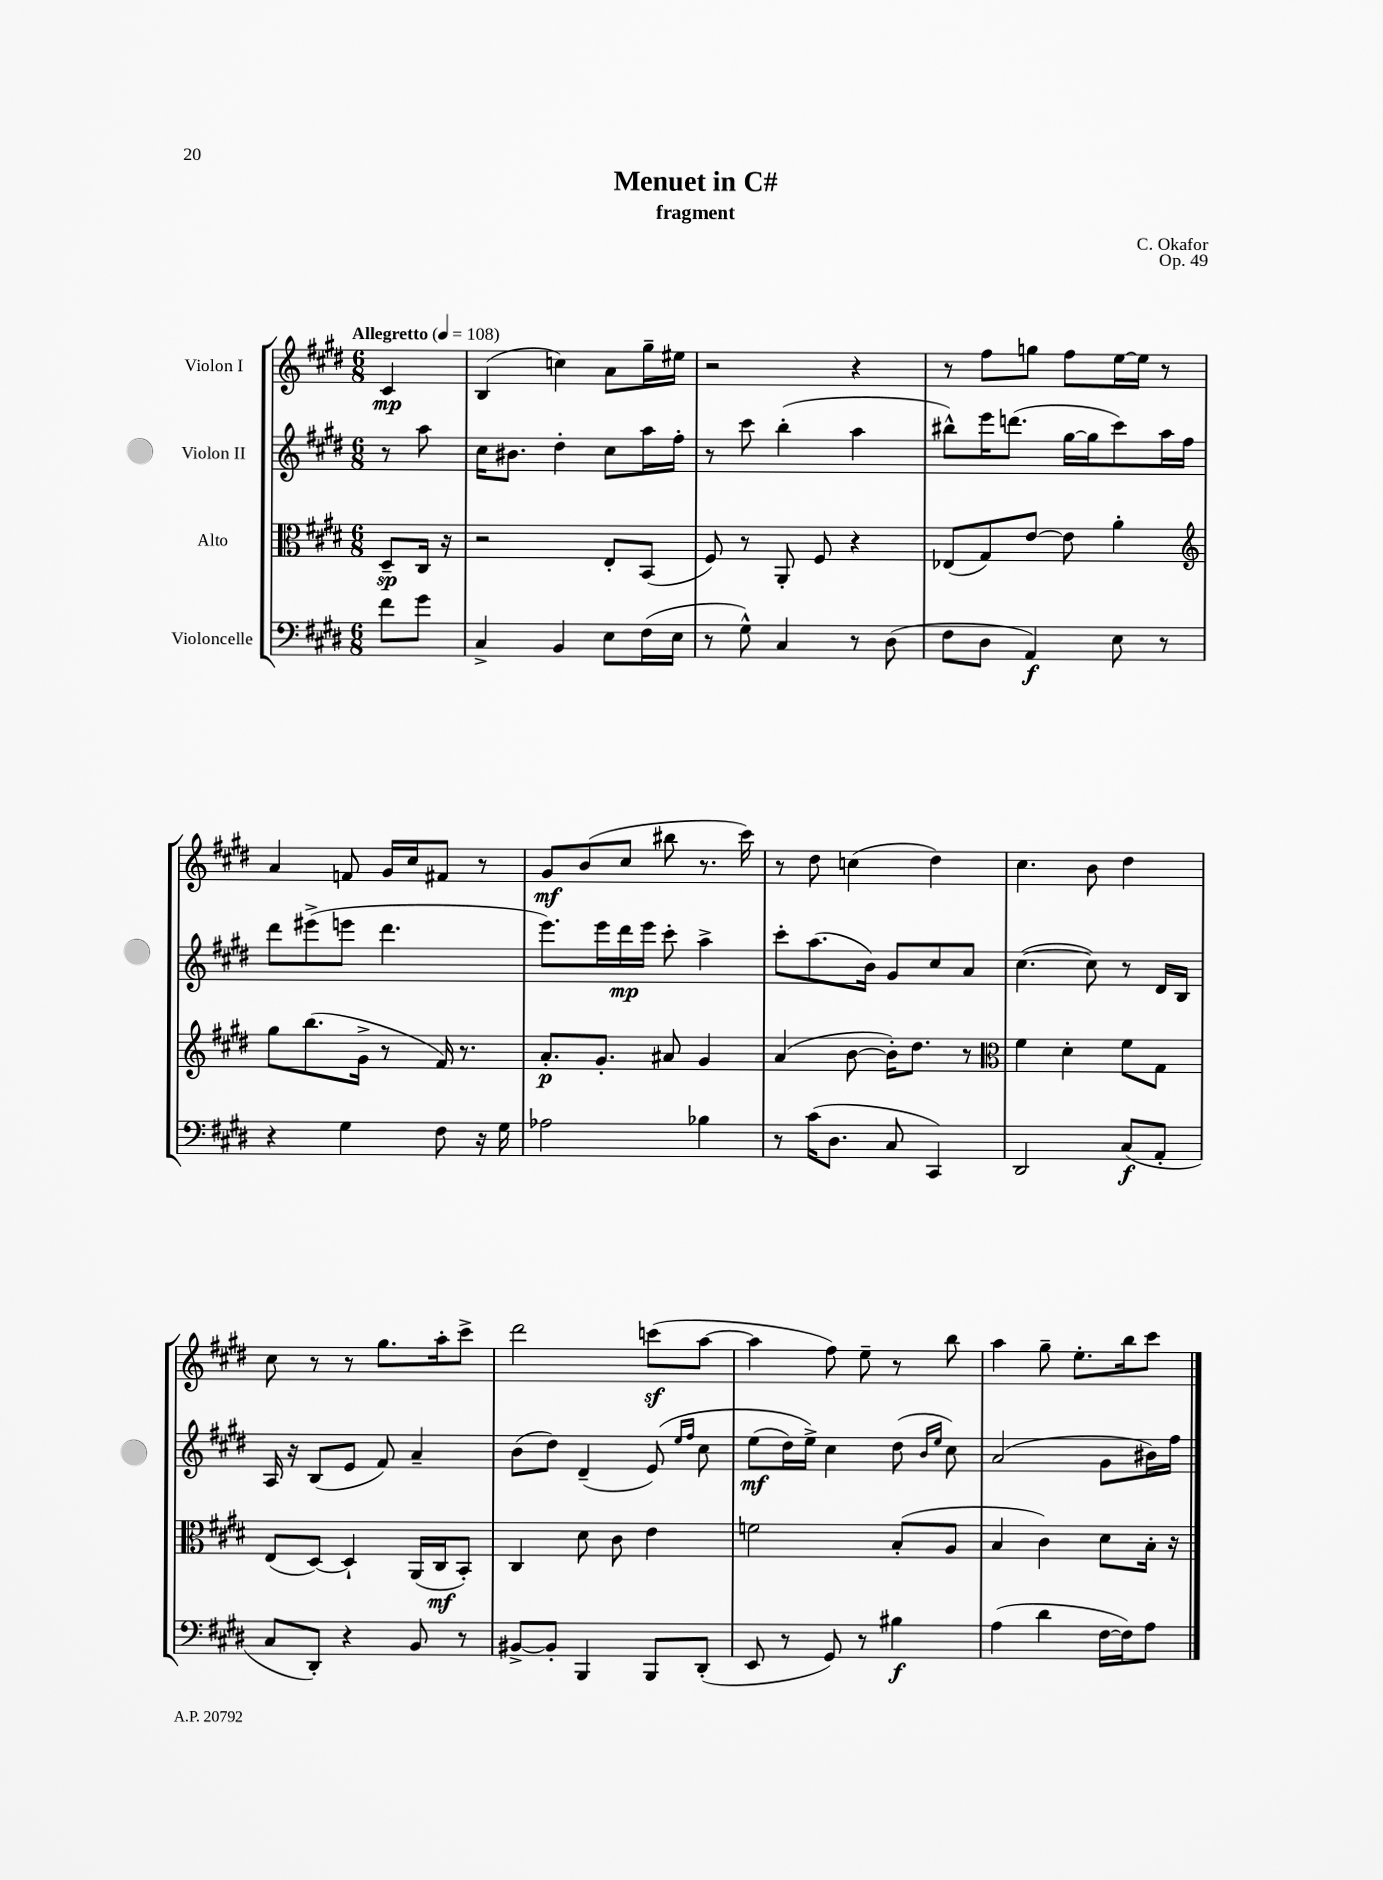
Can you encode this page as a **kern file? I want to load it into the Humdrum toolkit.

**kern	**dynam	**kern	**dynam	**kern	**dynam	**kern	**dynam
*part4	*part4	*part3	*part3	*part2	*part2	*part1	*part1
*staff4	*staff4	*staff3	*staff3	*staff2	*staff2	*staff1	*staff1
*I"Violoncelle	*	*I"Alto	*	*I"Violon II	*	*I"Violon I	*
*clefF4	*	*clefC3	*	*clefG2	*	*clefG2	*
*k[f#c#g#d#]	*	*k[f#c#g#d#]	*	*k[f#c#g#d#]	*	*k[f#c#g#d#]	*
*M6/8	*	*M6/8	*	*M6/8	*	*M6/8	*
*MM108	*	*MM108	*	*MM108	*	*MM108	*
=	=	=	=	=	=	=	=
!	!	!	!	!	!	!LO:TX:a:B:t=Allegretto	!
8f#\L	.	8D#~/L	sp	8r	.	4c#/	mp
8g#\J	.	16C#/Jk	.	8aa\	.	.	.
.	.	16r	.	.	.	.	.
=1	=1	=1	=1	=1	=1	=1	=1
4C#^/	.	2r	.	16cc#\KL	.	(4B/	.
.	.	.	.	8.b#X\J	.	.	.
4BB/	.	.	.	4dd#'\	.	4ccn\)	.
8E\L	.	8E'/L	.	8cc#\L	.	8a\L	.
(16F#\L	.	(8BB/J	.	16aa\L	.	16gg#~\L	.
16E\JJ	.	.	.	16ff#'\JJ	.	16ee#X\JJ	.
=2	=2	=2	=2	=2	=2	=2	=2
8r	.	8F#/)	.	8r	.	2r	.
8G#^^\)	.	8r	.	8ccc#\	.	.	.
4C#/	.	8AA'/	.	(4bb'\	.	.	.
.	.	8F#/	.	.	.	.	.
8r	.	4r	.	4aa\	.	4r	.
(8D#\	.	.	.	.	.	.	.
=3	=3	=3	=3	=3	=3	=3	=3
8F#\L	.	(8E-X/L	.	8bb#X^^\L)	.	8r	.
8D#\J	.	8G#/)	.	16eee\K	.	8ff#\L	.
.	.	.	.	(8.dddn\J	.	.	.
4AA/)	f	[8e/J	.	.	.	8ggn\J	.
.	.	8e\]	.	[16gg#\LL	.	8ff#\L	.
.	.	.	.	16gg#\J]	.	.	.
8E\	.	4a'\	.	8ccc#\)	.	[16ee\L	.
.	.	.	.	.	.	16ee\JJ]	.
8r	.	.	.	16aa\L	.	8r	.
.	.	.	.	16ff#\JJ	.	.	.
!!LO:LB:g=z
=4	=4	=4	=4	=4	=4	=4	=4
*	*	*clefG2	*	*	*	*	*
4r	.	8gg#\L	.	8ddd#\L	.	4a/	.
.	.	(8.bb\	.	(8eee#X^\	.	.	.
4G#\	.	.	.	8eeen\J	.	8fn/	.
.	.	16g#^\Jk	.	.	.	.	.
.	.	8r	.	4.ddd#\	.	16g#/LL	.
.	.	.	.	.	.	16cc#/J	.
8F#\	.	16f#/)	.	.	.	8f#X/J	.
.	.	8.r	.	.	.	.	.
16r	.	.	.	.	.	8r	.
16G#\	.	.	.	.	.	.	.
=5	=5	=5	=5	=5	=5	=5	=5
2A-X\	.	8.a'/L	p	8.eee\L)	.	8g#/L	mf
.	.	.	.	.	.	(8b/	.
.	.	8.g#'/J	.	16eee\L	.	.	.
.	.	.	.	16ddd#\	mp	8cc#/J	.
.	.	.	.	16eee\JJ	.	.	.
.	.	8a#X/	.	8ccc#'\	.	8bb#X\	.
4B-X\	.	4g#/	.	4aa^\	.	8.r	.
.	.	.	.	.	.	16ccc#\)	.
=6	=6	=6	=6	=6	=6	=6	=6
8r	.	(4a/	.	8ccc#'\L	.	8r	.
(16c#\KL	.	.	.	(8.aa\	.	8dd#\	.
8.D#\J	.	.	.	.	.	.	.
.	.	[8b\	.	.	.	(4ccn\	.
.	.	.	.	16b\Jk)	.	.	.
8C#/	.	16b'\KL])	.	8g#/L	.	.	.
.	.	8.dd#\J	.	.	.	.	.
4CC#/)	.	.	.	8cc#/	.	4dd#\)	.
.	.	8r	.	8a/J	.	.	.
=7	=7	=7	=7	=7	=7	=7	=7
*	*	*clefC3	*	*	*	*	*
2DD#/	.	4f#\	.	([4.cc#\	.	4.cc#\	.
.	.	4d#'\	.	.	.	.	.
.	.	.	.	8cc#\])	.	8b\	.
(8C#/L	f	8f#\L	.	8r	.	4dd#\	.
8AA'/J	.	8G#\J	.	16d#/LL	.	.	.
.	.	.	.	16B/JJ	.	.	.
!!LO:LB:g=z
=8	=8	=8	=8	=8	=8	=8	=8
8C#/L	.	(8E/L	.	16A/	.	8cc#\	.
.	.	.	.	16r	.	.	.
8DD#'/J)	.	[8D#/J)	.	(8B/L	.	8r	.
4r	.	4D#`/]	.	8e/J	.	8r	.
.	.	.	.	8f#/)	.	8.gg#\L	.
8BB/	.	(16AA/LL	.	4a~/	.	.	.
.	.	16C#/J	mf	.	.	16aa'\k	.
8r	.	8BB'/J)	.	.	.	8ccc#^\J	.
=9	=9	=9	=9	=9	=9	=9	=9
[8BB#X^/L	.	4C#/	.	(8b\L	.	2ddd#\	.
8BB#'/J]	.	.	.	8dd#\J)	.	.	.
4BBB/	.	8d#\	.	(4d#~/	.	.	.
.	.	8c#\	.	.	.	.	.
8BBB/L	.	4e\	.	(8e/)	.	(8cccnz\L	.
.	.	.	.	16qqee/LL	.	.	.
.	.	.	.	16qqff#/JJ	.	.	.
(8DD#'/J	.	.	.	8cc#\	.	[8aa\J	.
=10	=10	=10	=10	=10	=10	=10	=10
8EE/	.	2fn\	.	(8ee\L	mf	4aa\]	.
8r	.	.	.	16dd#\L)	.	.	.
.	.	.	.	16ee^\JJ)	.	.	.
8GG#/)	.	.	.	4cc#\	.	8ff#\)	.
8r	.	.	.	.	.	8ee~\	.
4B#X\	f	(8B'/L	.	(8dd#\	.	8r	.
.	.	.	.	16qqb/LL	.	.	.
.	.	.	.	16qqee/JJ	.	.	.
.	.	8A/J	.	8cc#\)	.	8bb\	.
=11	=11	=11	=11	=11	=11	=11	=11
(4A\	.	4B/	.	(2a/	.	4aa\	.
4d#\	.	4c#\)	.	.	.	8gg#~\	.
.	.	.	.	.	.	8.ee'\L	.
[16F#\LL	.	8d#\L	.	8g#\L	.	.	.
16F#\J])	.	.	.	.	.	16bb\k	.
8A\J	.	16B'\Jk	.	16b#X\L)	.	8ccc#\J	.
.	.	16r	.	16ff#\JJ	.	.	.
==	==	==	==	==	==	==	==
*-	*-	*-	*-	*-	*-	*-	*-
